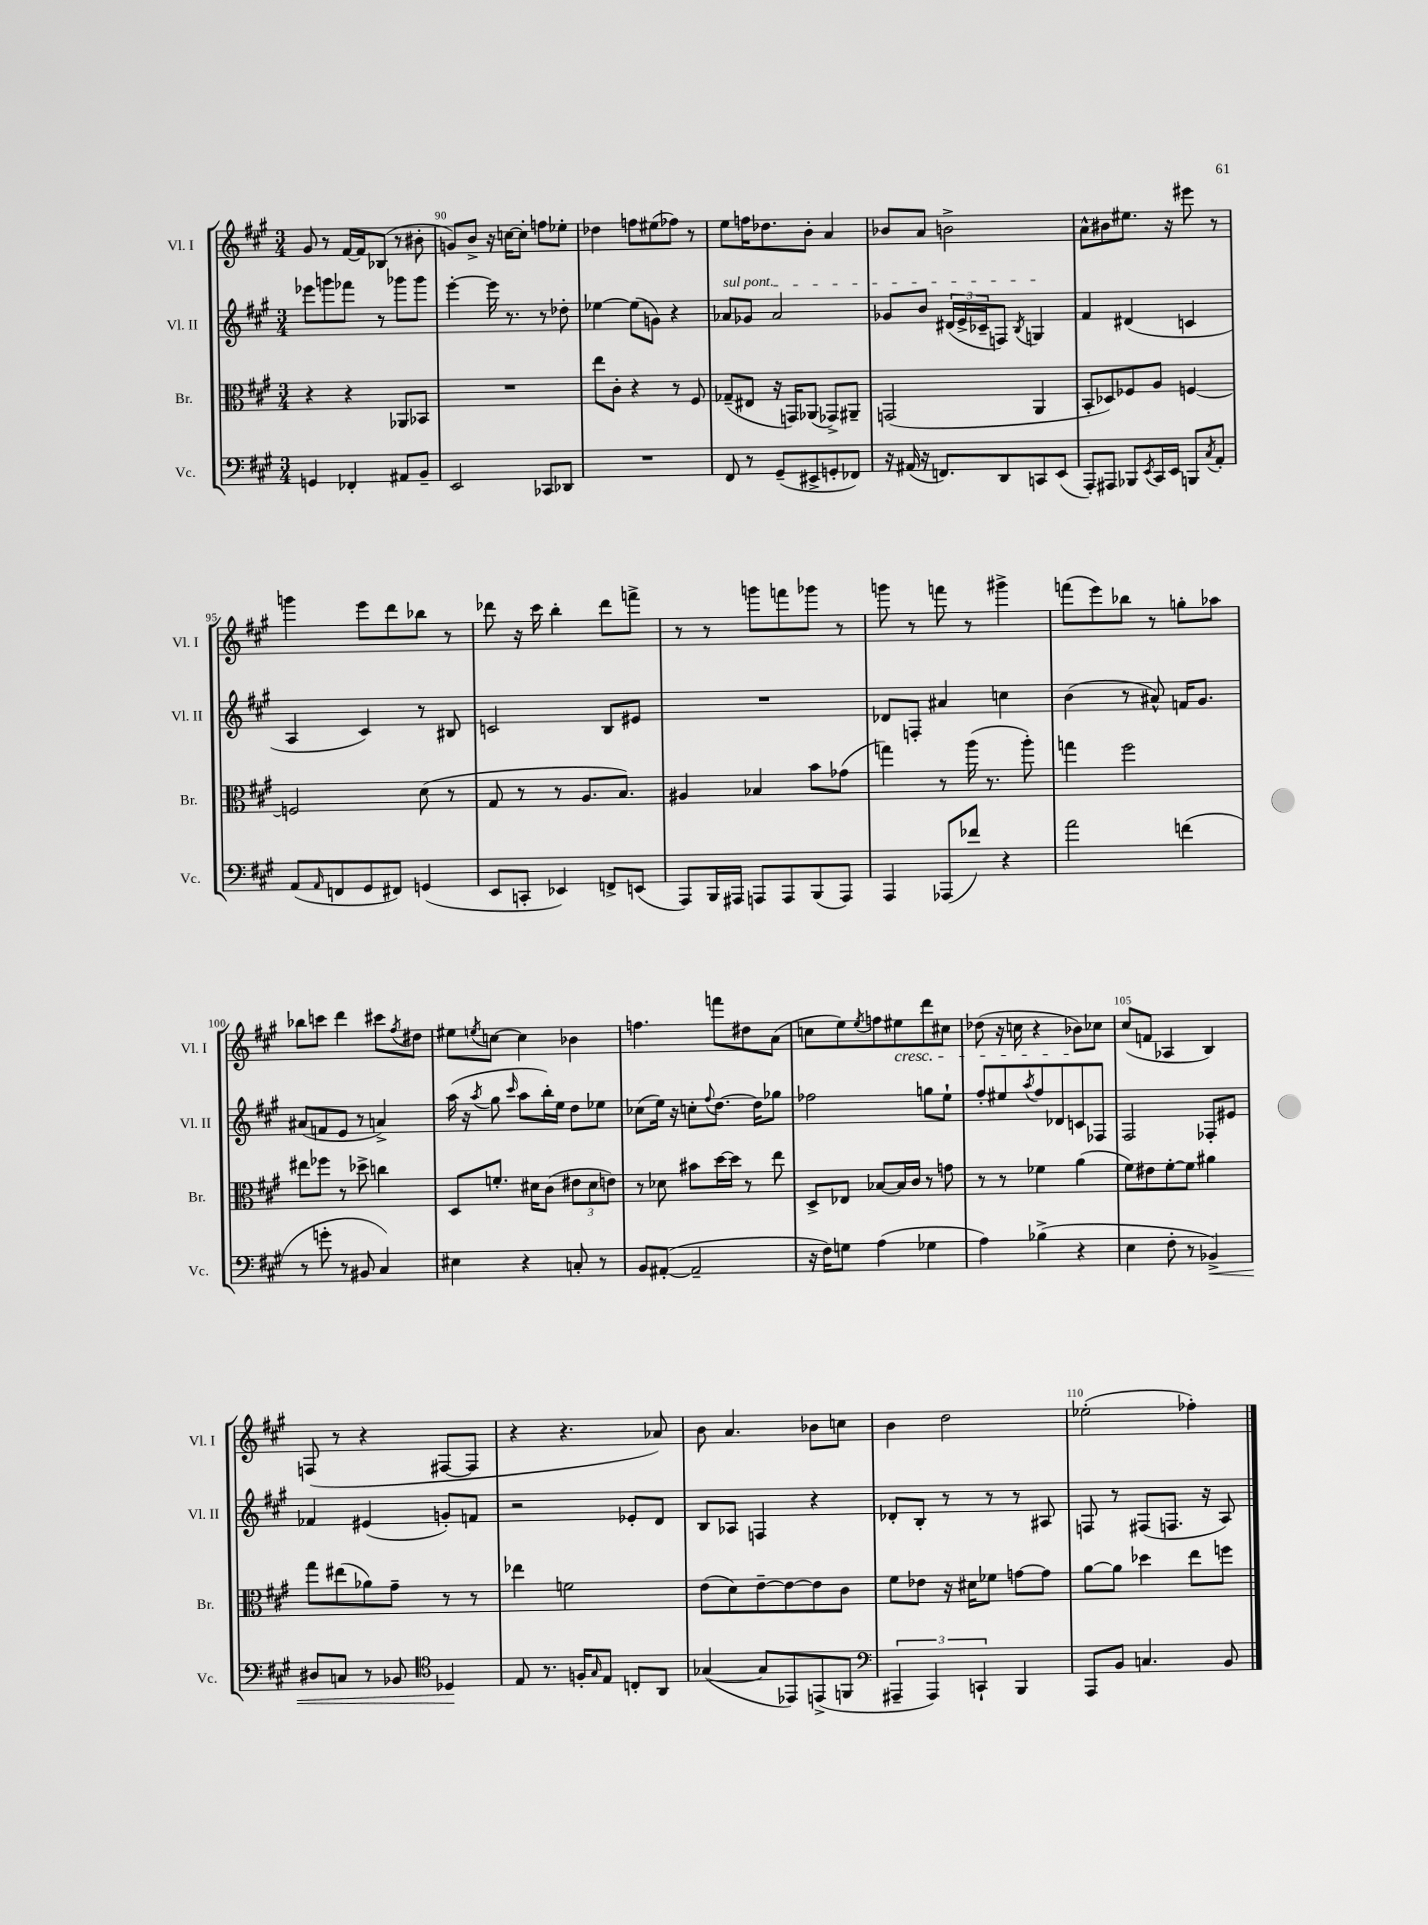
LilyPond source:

<<
\new StaffGroup <<
\new Staff = "s0" \with { instrumentName = "Vl. I" shortInstrumentName = "Vl. I" } {
    \clef treble \key a \major \numericTimeSignature \time 3/4
    gis'8 r8 fis'16~ fis'16 bes8( r8 bis'8-. |
    g'8) b'8-> r16 c''16~ c''8-. f''8 ees''8-. |
    des''4 f''8 eis''8( fes''8) r8 |
    e''8 f''16 des''8. b'8-. a'4 |
    bes'8 a'8 b'2-> |
    a'8-^ bis'8 eis''8. r16 eis'''8 r8 |
    g'''4 e'''8 d'''8 bes''8 r8 |
    des'''8 r16 cis'''16 b''4-. des'''8 f'''8-> |
    r8 r8 g'''8 f'''8 ges'''8 r8 |
    g'''8 r8 f'''8 r8 gis'''4-> |
    f'''8( e'''8) bes''8 r8 g''8-. aes''8 |
    bes''8 c'''8 d'''4 cis'''8 \acciaccatura { fis''8 } dis''8 |
    eis''8 \acciaccatura { e''8 } c''8~ c''4 bes'4 |
    f''4. f'''8 dis''8 a'8( |
    c''8 e''8) \acciaccatura { e''8 } f''8 eis''8\cresc d'''8 cis''8 |
    des''8( r16 c''16 r4 bes'8\!) ces''8 |
    cis''8( f'8 aes4 b4) |
    f8( r8 r4 fis8~ fis8 |
    r4 r4. aes'8) |
    b'8 a'4. bes'8 c''8 |
    b'4 d''2 |
    ees''2-.( fes''4-.) \bar "|." |
}
\new Staff = "s1" \with { instrumentName = "Vl. II" shortInstrumentName = "Vl. II" } {
    \clef treble \key a \major \numericTimeSignature \time 3/4
    ees'''8 g'''8 fes'''8 r8 ges'''8 ges'''8 |
    e'''4~-. e'''16 r8. r8 des''8-. |
    ees''4~ ees''8( g'8) r4 |
    \once \override TextSpanner.bound-details.left.text = \markup { \italic "sul pont." } aes'8\startTextSpan ges'8 aes'2 |
    ges'8 b'8 \tuplet 3/2 { dis'16( e'16-> ces'16-- } f8) \acciaccatura { b8 } g4\stopTextSpan |
    fis'4 dis'4( c'4 |
    a4 cis'4) r8 bis8 |
    c'2 b8 eis'8 |
    R2. |
    des'8 f8-. ais'4 c''4 |
    b'4( r8 ais'8-^) f'16 gis'8. |
    ais'8( f'8 e'8 r8 a'4->) |
    a''16( r16 \acciaccatura { a''8 } gis''8 \grace { cis'''16 } a''8 b''16-.) e''16 d''8 ees''8 |
    ces''8( e''16) r16 c''8-. \appoggiatura { fis''8 } d''8.~ d''16 ges''8 |
    fes''2 g''8 e''8-! |
    fis''8-. eis''8 \acciaccatura { a''8 } fis''8 des'8 c'8 fes8 |
    fis2 fes8-. eis'8 |
    fes'4 eis'4( g'8-.) f'8 |
    r2 ees'8-. d'8 |
    b8 aes8 f4 r4 |
    des'8-. b8-. r8 r8 r8 ais8 |
    f8 r8 fis8( f8. r16 a8) \bar "|." |
}
\new Staff = "s2" \with { instrumentName = "Br." shortInstrumentName = "Br." } {
    \clef alto \key a \major \numericTimeSignature \time 3/4
    r4 r4 aes,8 bes,8 |
    R2. |
    e''8 cis'8-. r4 r8 fis8 |
    ges8--( eis8 r16 g,16) aes,8( ges,8->) ais,8-- |
    g,2( a,4 |
    b,8-. des8) fes8 a8 f4~ |
    f2 d'8( r8 |
    gis8 r8 r8 a8. b8.) |
    ais4 bes4 b'8 ges'8( |
    g''4) r8 a''16( r8. a''8-.) |
    g''4 fis''2 |
    eis''8 fes''8 r8 des''8-> c''4 |
    d8 f'8.-. dis'16 cis'8( \tuplet 3/2 { eis'8 dis'8 e'8) } |
    r8 des'8 bis'8 d''16~ d''16 r8 e''8 |
    d8-> ees8 bes8~ bes16 cis'16 r8 g'8 |
    r8 r8 fes'4 a'4( |
    fis'8) eis'8 fis'8~-. fis'8 ais'4 |
    gis''8 eis''8( aes'8) gis'8-- r8 r8 |
    ees''4 f'2 |
    e'8( d'8) e'8~-- e'8~ e'8 cis'8 |
    fis'8 ees'8 r16 dis'16 fes'8 g'8~ g'8 |
    a'8~ a'8 des''4 e''8 f''8 \bar "|." |
}
\new Staff = "s3" \with { instrumentName = "Vc." shortInstrumentName = "Vc." } {
    \clef bass \key a \major \numericTimeSignature \time 3/4
    g,4 fes,4-. ais,8 b,8-- |
    e,2 ces,8 des,8 |
    R2. |
    fis,8 r8 gis,8--( eis,8-> g,8-. fes,8) |
    r16 ais,16( r16 f,8.) d,8 c,8 e,8( |
    a,,8-.) ais,,8 bes,,8 \acciaccatura { e,8 } cis,16 e,16 b,,8 \acciaccatura { cis8 } a,8-. |
    a,8( \grace { a,16 } f,8 gis,8 fis,8) g,4( |
    e,8 c,8-. ees,4) f,8-> e,8( |
    a,,8) b,,16 ais,,16 a,,8 a,,8 b,,8( a,,8) |
    a,,4 aes,,8( fes'8) r4 |
    a'2 f'4( |
    r8 g'8-. r8 bis,8 cis4) |
    eis4 r4 c8-. r8 |
    b,8 ais,8~-.( ais,2-- |
    r16 fis16) g8 a4( ges4 |
    a4) bes4->( r4 |
    e4 fis8-. r8 bes,4->\<) |
    dis8 c8 r8 bes,8 \clef tenor des4\! |
    e8 r8. f16-. \grace { gis16 } e8 c8-. a,8 |
    ges4~( ges8 ees,8) e,8->( f,8 |
    \clef bass \tuplet 3/2 { ais,,4-- ais,,4) c,4-! } b,,4 |
    a,,8 b,8 c4. b,8 \bar "|." |
}
>>
>>
\layout { \context { \Score currentBarNumber = #89 \override BarNumber.break-visibility = ##(#f #t #t) barNumberVisibility = #(every-nth-bar-number-visible 5) } }
